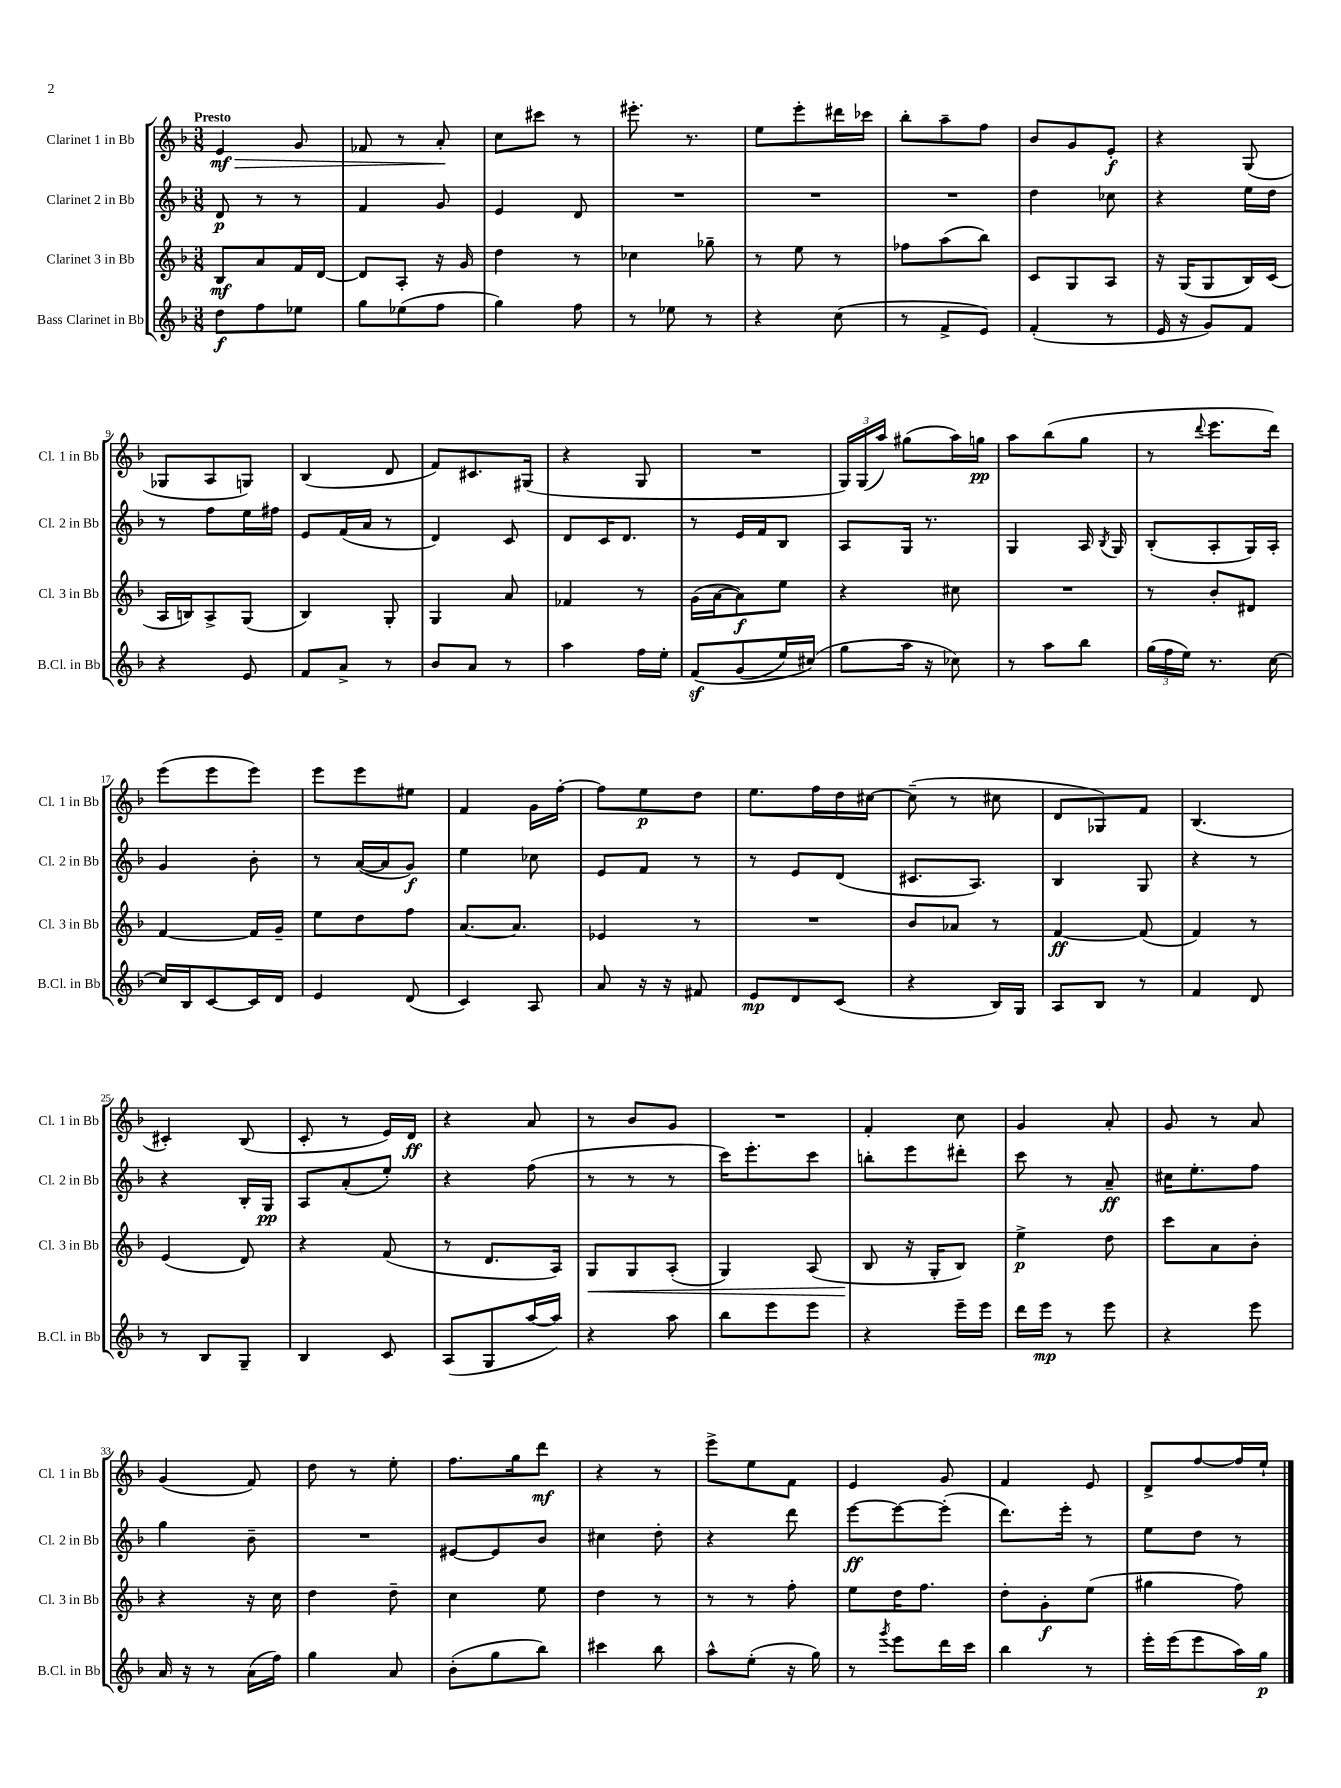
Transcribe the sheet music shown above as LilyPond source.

<<
\new StaffGroup <<
\new Staff = "s0" \with { instrumentName = "Clarinet 1 in Bb" shortInstrumentName = "Cl. 1 in Bb" } {
    \clef treble \key f \major \numericTimeSignature \time 3/8 \tempo "Presto"
    \autoBeamOff e'4\mf\> g'8 |
    fes'8 r8 a'8-.\! |
    c''8[ cis'''8] r8 |
    eis'''8.-. r8. |
    e''8[ e'''8-. dis'''16 ces'''16] |
    bes''8[-. a''8-- f''8] |
    bes'8[ g'8 e'8]-.\f |
    r4 g8( |
    ges8[ a8 g8]) |
    bes4( d'8 |
    f'8[) cis'8. gis16]( |
    r4 g8 |
    R4. |
    \tuplet 3/2 { g16[) g16( a''16]) } gis''8[( a''16) g''16]\pp |
    a''8[ bes''8( g''8] |
    r8 \appoggiatura { d'''8 } e'''8.[ d'''16]) |
    e'''8[( e'''8 e'''8]) |
    e'''8[ e'''8 eis''8] |
    f'4 g'16[ f''16]~-. |
    f''8[ e''8\p d''8] |
    e''8.[ f''16 d''16 cis''16]~ |
    cis''8--( r8 cis''8 |
    d'8[ ges8) f'8] |
    bes4.( |
    cis'4-.) bes8( |
    c'8-. r8 e'16[) d'16]\ff |
    r4 a'8 |
    r8 bes'8[ g'8] |
    R4. |
    f'4-. c''8 |
    g'4 a'8-. |
    g'8 r8 a'8 |
    g'4( f'8) |
    d''8 r8 e''8-. |
    f''8.[ g''16 d'''8]\mf |
    r4 r8 |
    e'''8[-> e''8 f'8] |
    e'4 g'8 |
    f'4 e'8 |
    d'8[-> f''8~ f''16 e''16]-! \bar "|." |
}
\new Staff = "s1" \with { instrumentName = "Clarinet 2 in Bb" shortInstrumentName = "Cl. 2 in Bb" } {
    \clef treble \key f \major \numericTimeSignature \time 3/8
    \autoBeamOff d'8\p r8 r8 |
    f'4 g'8 |
    e'4 d'8 |
    R4. |
    R4. |
    R4. |
    d''4 ces''8 |
    r4 e''16[ d''16] |
    r8 f''8[ e''16 fis''16] |
    e'8[ f'16( a'16] r8 |
    d'4) c'8 |
    d'8[ c'16 d'8.] |
    r8 e'16[ f'16 bes8] |
    a8[ g16] r8. |
    g4 a16 \acciaccatura { bes8 } g16 |
    bes8[-.( a8-. g16) a16]-. |
    g'4 bes'8-. |
    r8 a'16[~( a'16 g'8]\f) |
    e''4 ces''8 |
    e'8[ f'8] r8 |
    r8 e'8[ d'8]( |
    cis'8.[ a8.]) |
    bes4 g8 |
    r4 r8 |
    r4 bes16[-. g16]\pp |
    a8[ a'8-.( e''8]-.) |
    r4 f''8( |
    r8 r8 r8 |
    c'''16[) e'''8.-. c'''8] |
    b''8[-. e'''8 dis'''8]-. |
    c'''8 r8 a'8--\ff |
    cis''16[ e''8.-. f''8] |
    g''4 bes'8-- |
    R4. |
    eis'8[~ eis'8 bes'8] |
    cis''4 d''8-. |
    r4 d'''8 |
    e'''8[~\ff e'''8~ e'''8]-.( |
    d'''8.[) e'''16]-. r8 |
    e''8[ d''8] r8 \bar "|." |
}
\new Staff = "s2" \with { instrumentName = "Clarinet 3 in Bb" shortInstrumentName = "Cl. 3 in Bb" } {
    \clef treble \key f \major \numericTimeSignature \time 3/8
    \autoBeamOff bes8[\mf a'8 f'16 d'16]~ |
    d'8[ a8]-. r16 g'16 |
    d''4 r8 |
    ces''4 ges''8-- |
    r8 e''8 r8 |
    fes''8[ a''8( bes''8]) |
    c'8[ g8 a8] |
    r16 g16[( g8 bes16) c'16]( |
    a16[ b16) a8-> g8]( |
    bes4) g8-. |
    g4 a'8 |
    fes'4 r8 |
    g'16[( a'16~ a'8\f) e''8] |
    r4 cis''8 |
    R4. |
    r8 bes'8[-. dis'8] |
    f'4~ f'16[ g'16]-- |
    e''8[ d''8 f''8] |
    a'8.[~ a'8.] |
    ees'4 r8 |
    R4. |
    bes'8[ aes'8] r8 |
    f'4~\ff f'8( |
    f'4) r8 |
    e'4( d'8) |
    r4 f'8( |
    r8 d'8.[ a16]) |
    g8[\< g8 a8]-.( |
    g4) a8( |
    bes8\! r16 g16[-. bes8]) |
    e''4->\p d''8 |
    c'''8[ a'8 bes'8]-. |
    r4 r16 c''16 |
    d''4 d''8-- |
    c''4 e''8 |
    d''4 r8 |
    r8 r8 f''8-. |
    e''8[ d''16 f''8.] |
    d''8[-. g'8-.\f e''8]( |
    gis''4 f''8) \bar "|." |
}
\new Staff = "s3" \with { instrumentName = "Bass Clarinet in Bb" shortInstrumentName = "B.Cl. in Bb" } {
    \clef treble \key f \major \numericTimeSignature \time 3/8
    \autoBeamOff d''8[\f f''8 ees''8] |
    g''8[ ees''8( f''8] |
    g''4) f''8 |
    r8 ees''8 r8 |
    r4 c''8( |
    r8 f'8[-> e'8]) |
    f'4-.( r8 |
    e'16 r16 g'8[) f'8] |
    r4 e'8 |
    f'8[ a'8]-> r8 |
    bes'8[ a'8] r8 |
    a''4 f''16[ e''16]-. |
    f'8[\sf\( g'8( e''16) cis''16](\) |
    g''8[ a''16] r16 ces''8) |
    r8 a''8[ bes''8] |
    \tuplet 3/2 { g''16[( f''16 e''16]) } r8. c''16~ |
    c''16[ bes16 c'8~ c'16 d'16] |
    e'4 d'8( |
    c'4) a8 |
    a'8 r16 r16 fis'8 |
    e'8[\mp d'8 c'8]( |
    r4 bes16[) g16] |
    a8[ bes8] r8 |
    f'4 d'8 |
    r8 bes8[ g8]-- |
    bes4 c'8 |
    a8[( g8 a''16~ a''16]) |
    r4 a''8 |
    bes''8[ e'''8 e'''8] |
    r4 e'''16[-- e'''16] |
    d'''16[ e'''16]\mp r8 e'''8 |
    r4 e'''8 |
    a'16 r16 r8 a'16[( f''16]) |
    g''4 a'8 |
    bes'8[-.( g''8 bes''8]) |
    cis'''4 bes''8 |
    a''8[-^ e''8]-.( r16 g''16) |
    r8 \acciaccatura { g'''8 } e'''8[ d'''16 c'''16] |
    bes''4 r8 |
    e'''16[-. e'''16( e'''8 a''16) g''16]\p \bar "|." |
}
>>
>>
